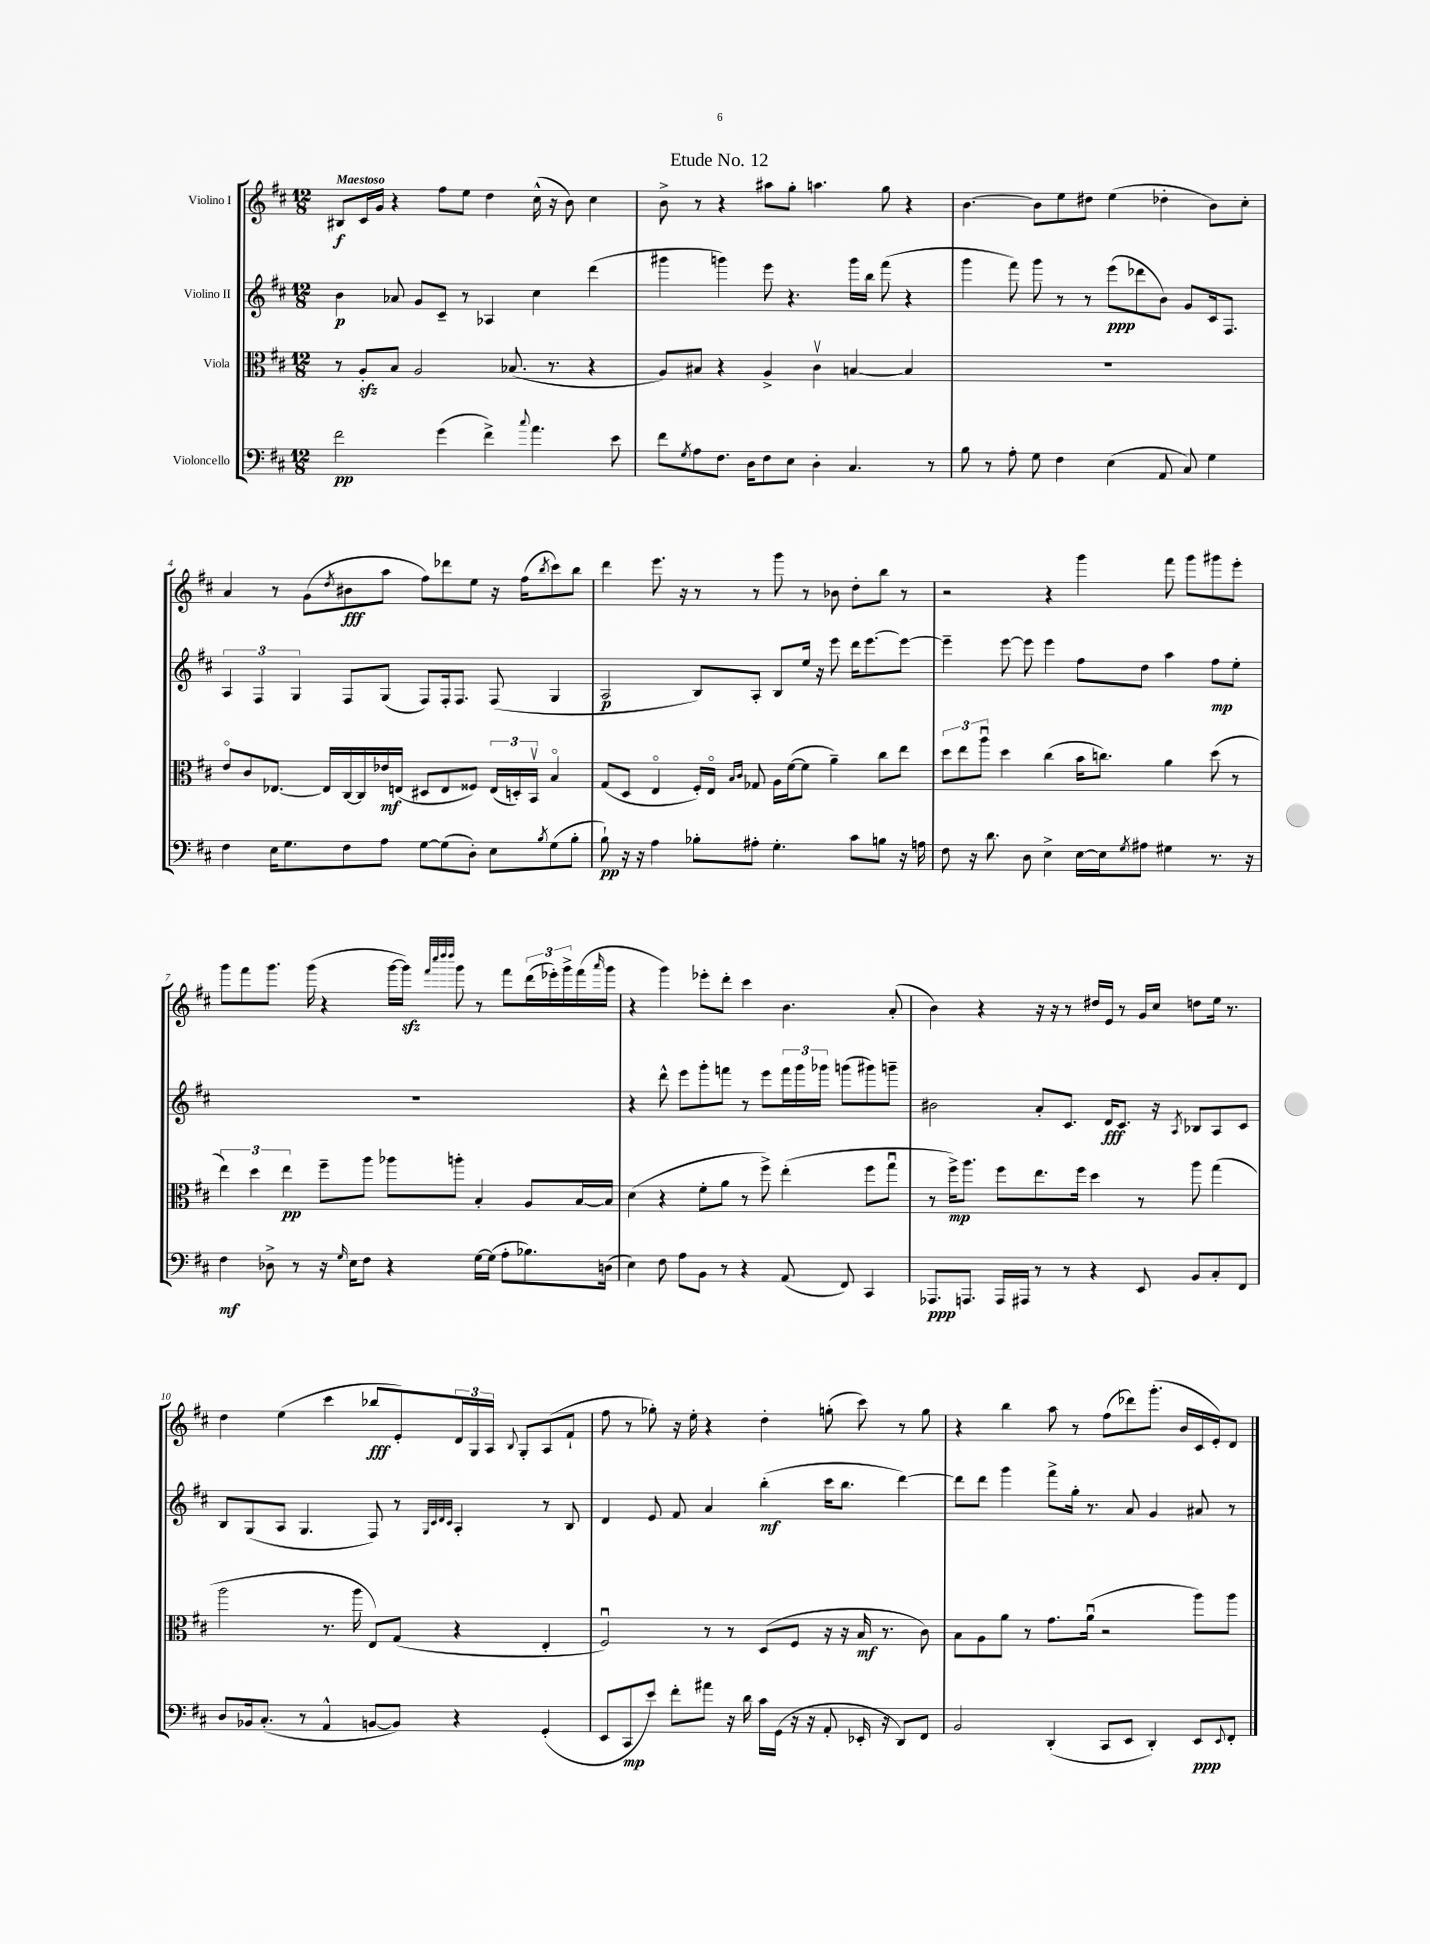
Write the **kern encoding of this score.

**kern	**dynam	**kern	**dynam	**kern	**dynam	**kern	**dynam
*part4	*part4	*part3	*part3	*part2	*part2	*part1	*part1
*staff4	*staff4	*staff3	*staff3	*staff2	*staff2	*staff1	*staff1
*I"Violoncello	*	*I"Viola	*	*I"Violino II	*	*I"Violino I	*
*clefF4	*	*clefC3	*	*clefG2	*	*clefG2	*
*k[f#c#]	*	*k[f#c#]	*	*k[f#c#]	*	*k[f#c#]	*
*M12/8	*	*M12/8	*	*M12/8	*	*M12/8	*
=1	=1	=1	=1	=1	=1	=1	=1
!	!	!	!	!	!	!LO:TX:a:B:t=Maestoso	!
2f#\	pp	8r	.	4b\	p	8B#X/L	f
.	.	8Azz'/L	.	.	.	16c#/L	.
.	.	.	.	.	.	16g/JJ	.
.	.	8B/J	.	8a-X/	.	4r	.
.	.	2A/	.	8g/L	.	.	.
(4g\	.	.	.	8c#~/J	.	8ff#\L	.
.	.	.	.	8r	.	8ee\J	.
4f#^\)	.	.	.	4A-X/	.	4dd\	.
.	.	(8.B-X/	.	.	.	.	.
8qqcc#/	.	.	.	.	.	.	.
4.a\	.	.	.	4cc#\	.	(16cc#^^\	.
.	.	8.r	.	.	.	16r	.
.	.	.	.	.	.	8b\)	.
.	.	4r	.	(4ddd\	.	4cc#\	.
8e\	.	.	.	.	.	.	.
=2	=2	=2	=2	=2	=2	=2	=2
8f#\L	.	8A/L)	.	4ggg#X\	.	8b^\	.
8qG/	.	.	.	.	.	.	.
8A\	.	8B#X/J	.	.	.	8r	.
8.F#\J	.	4r	.	4gggn\)	.	4r	.
16D\KL	.	.	.	.	.	.	.
8F#\	.	4A^/	.	8eee\	.	8aa#X\L	.
8E\J	.	.	.	4.r	.	8gg'\J	.
4D'\	.	4c#v\	.	.	.	4.aan\	.
4.C#/	.	[4Bn/	.	16ggg\LL	.	.	.
.	.	.	.	16bb\JJ	.	.	.
.	.	.	.	(8fff#\	.	8gg\	.
.	.	4B/]	.	4r	.	4r	.
8r	.	.	.	.	.	.	.
=3	=3	=3	=3	=3	=3	=3	=3
8B\	.	1.r	.	4ggg\	.	[4.b\	.
8r	.	.	.	.	.	.	.
8A'\	.	.	.	8fff#\)	.	.	.
8G\	.	.	.	8ggg\	.	8b\L]	.
4F#\	.	.	.	8r	.	8ee\	.
.	.	.	.	8r	.	8dd#X\J	.
(4E\	.	.	.	(8eee\L	ppp	(4ee\	.
.	.	.	.	8ddd-X\	.	.	.
8AA/	.	.	.	8b\J)	.	4dd-X'\	.
8C#/)	.	.	.	8g/L	.	.	.
4G\	.	.	.	16c#/k	.	8b\L)	.
.	.	.	.	8.F#/J	.	.	.
.	.	.	.	.	.	8cc#'\J	.
!!LO:LB:g=z
=4	=4	=4	=4	=4	=4	=4	=4
4F#\	.	8e/L	.	6A/	.	4a/	.
.	.	8c#/	.	.	.	.	.
.	.	.	.	6F#/	.	.	.
16E\KL	.	[8.E-X/J	.	.	.	8r	.
8.G\	.	.	.	.	.	.	.
.	.	.	.	6G/	.	.	.
.	.	.	.	.	.	(8g\L	.
.	.	16E-/LL]	.	.	.	.	.
.	.	.	.	.	.	8qdd/	.
8F#\	.	[16C#/	.	8F#/L	.	8b#X\	fff
.	.	16C#/]	.	.	.	.	.
8A\J	.	16e-X/	mf	(8G/J	.	8aa\J	.
.	.	(16En/JJ	.	.	.	.	.
[8G\L	.	8D#X/L	.	8F#/L)	.	8ff#\L)	.
(8G\]	.	8E/	.	16F#'/k	.	8ddd-X\	.
.	.	.	.	8.F#/J	.	.	.
8D'\J)	.	8F##X/J)	.	.	.	8ee\J	.
8E\L	.	(24E/LL	.	(8F#/	.	16r	.
.	.	24Dn'/)	.	.	.	.	.
.	.	.	.	.	.	(16ff#\KL	.
.	.	24BBv/JJ	.	.	.	.	.
8qB/	.	.	.	.	.	8qbb/	.
(8G\	.	4B/	.	4G/	.	8ccc#\)	.
8B'\J	.	.	.	.	.	8bb\J	.
=5	=5	=5	=5	=5	=5	=5	=5
8B`\)	pp	(8G/L	.	2A/	p	4ddd\	.
16r	.	8D/J	.	.	.	.	.
16r	.	.	.	.	.	.	.
4A\	.	4E/	.	.	.	8.eee\	.
.	.	.	.	.	.	16r	.
8B-X'\L	.	16F#'/LL)	.	8B/L)	.	8r	.
.	.	16E/JJ	.	.	.	.	.
.	.	16qqB/LL	.	.	.	.	.
.	.	16qqc#/JJ	.	.	.	.	.
8A#X'\J	.	8G-X/	.	8A'/J	.	8r	.
4.G'\	.	16A\LL	.	8B/L	.	8ggg\	.
.	.	([16f#\J	.	.	.	.	.
.	.	8f#\J]	.	16ee/Jk	.	8r	.
.	.	.	.	16r	.	.	.
.	.	4a~\)	.	8eee\	.	8b-X\	.
8c#\L	.	.	.	16ddd\KL	.	8dd'\L	.
.	.	.	.	[8.eee\	.	.	.
8Bn\J	.	8cc#\L	.	.	.	8bb\J	.
16r	.	8ee\J	.	8eee\J_	.	8r	.
16An\	.	.	.	.	.	.	.
=6	=6	=6	=6	=6	=6	=6	=6
8F#\	.	12dd\L	.	4eee~\]	.	2r	.
.	.	12ee\	.	.	.	.	.
16r	.	.	.	.	.	.	.
.	.	12aau\J	.	.	.	.	.
8.d\	.	.	.	.	.	.	.
.	.	4dd\	.	[8eee\	.	.	.
8D\	.	.	.	8eee\]	.	.	.
4E^\	.	(4cc#\	.	4eee\	.	4r	.
[16E\LL	.	16b\KL	.	8ff#\L	.	4ggg\	.
16E\J]	.	8.ccn\J)	.	.	.	.	.
8qG/	.	.	.	.	.	.	.
8A#X\J	.	.	.	8dd\J	.	.	.
4G#X\	.	4a\	.	4aa\	.	8fff#\	.
.	.	.	.	.	.	8ggg\L	.
8.r	.	(8dd\	.	8ff#\L	mp	8ggg#X\	.
.	.	8r	.	8ee'\J	.	8eee'\J	.
16r	.	.	.	.	.	.	.
!!LO:LB:g=z
=7	=7	=7	=7	=7	=7	=7	=7
4F#\	mf	6ee\)	.	1.r	.	8ggg\L	.
.	.	.	.	.	.	8fff#\	.
.	.	6dd\	.	.	.	.	.
8D-X^\	.	.	.	.	.	8.ggg\J	.
.	.	6ee\	pp	.	.	.	.
8r	.	.	.	.	.	.	.
.	.	.	.	.	.	(16ggg\	.
16r	.	8ff#~\L	.	.	.	4r	.
16qqG/	.	.	.	.	.	.	.
16E\KL	.	.	.	.	.	.	.
8F#\J	.	8aa\J	.	.	.	.	.
4r	.	8aa-X\L	.	.	.	[16ggg\LL	.
.	.	.	.	.	.	16gggzz\JJ])	.
.	.	.	.	.	.	32qqfff#/LLL	.
.	.	.	.	.	.	32qqcccc#/	.
.	.	.	.	.	.	32qqdddd/	.
.	.	.	.	.	.	32qqdddd/JJJ	.
.	.	8aan'\J	.	.	.	8ggg\	.
[16G\LL	.	4B'/	.	.	.	8r	.
(16G\JJ]	.	.	.	.	.	.	.
8A'\L	.	.	.	.	.	8fff#\L	.
8.B-X\)	.	8A/L	.	.	.	(24ddd\L	.
.	.	.	.	.	.	24eee-X'\)	.
.	.	.	.	.	.	24ggg^\	.
.	.	[16B/L	.	.	.	(16fff#\	.
.	.	.	.	.	.	16qqaaa/	.
(16Dn\Jk	.	16B/JJ]	.	.	.	16ggg\JJ	.
=8	=8	=8	=8	=8	=8	=8	=8
4E\)	.	(4d\	.	4r	.	4r	.
8F#\	.	4r	.	8ddd^^\	.	4ggg\)	.
8A\L	.	.	.	8eee\L	.	.	.
8BB\J	.	8f#'\L	.	8ggg'\	.	8eee-X'\L	.
8r	.	8a\J	.	8fffn\J	.	8ddd'\J	.
4r	.	8r	.	8r	.	4ccc#\	.
.	.	8ff#^\)	.	8eee\L	.	.	.
(8AA/	.	(4ee'\	.	24fff\L	.	4.b\	.
.	.	.	.	24ggg\	.	.	.
.	.	.	.	24ggg-X\JJ	.	.	.
8FF#/)	.	.	.	(8gggn\L	.	.	.
4CC#/	.	8ff#\L	.	8ggg#X\)	.	.	.
.	.	8ggu\J	.	8gggn~\J	.	(8a'/	.
=9	=9	=9	=9	=9	=9	=9	=9
8.AAA-X/L	ppp	8r	.	2b#X\	.	4b\)	.
.	.	16ff#^\KL)	mp	.	.	.	.
8.AAAn/J	.	8.aa\J	.	.	.	.	.
.	.	.	.	.	.	4r	.
16AAA/LL	.	8ff#\L	.	.	.	.	.
16AAA#X/JJ	.	.	.	.	.	.	.
8r	.	8.ee\	.	8a'/L	.	16r	.
.	.	.	.	.	.	16r	.
8r	.	.	.	8.c#/J	.	8r	.
.	.	16ff#\Jk	.	.	.	.	.
4r	.	4dd\	.	.	.	16dd#X/LL	.
.	.	.	.	16d/KL	fff	16e/JJ	.
.	.	.	.	8.c#/J	.	8r	.
8EE/	.	8r	.	.	.	16g/LL	.
.	.	.	.	16r	.	16cc#/JJ	.
.	.	.	.	8qA/	.	.	.
8BB/L	.	8aa\	.	8B-X/L	.	8ddn\L	.
8C#'/	.	(4gg\	.	8A/	.	16ee\Jk	.
.	.	.	.	.	.	8.r	.
8FF#/J	.	.	.	8c#/J	.	.	.
!!LO:LB:g=z
=10	=10	=10	=10	=10	=10	=10	=10
8D/L	.	2aa\	.	8B/L	.	4dd\	.
16BB-X/k	.	.	.	(8G/	.	.	.
(8.C#'/J	.	.	.	.	.	.	.
.	.	.	.	8A/J	.	(4ee\	.
8r	.	.	.	4.G/	.	.	.
4AA^^/	.	8.r	.	.	.	4ccc#\	.
.	.	16aa\	.	.	.	.	.
[8BBn/L	.	8E/L)	.	8F#/)	.	8bb-X/L	fff
8BB/J])	.	(8G/J	.	8r	.	8e'/)	.
.	.	.	.	32qqG/LLL	.	.	.
.	.	.	.	32qqc#/	.	.	.
.	.	.	.	32qqd/	.	.	.
.	.	.	.	32qqc#/JJJ	.	.	.
4r	.	4r	.	4A'/	.	24d/L	.
.	.	.	.	.	.	24G/	.
.	.	.	.	.	.	24A/JJ	.
.	.	.	.	.	.	8qqB/	.
.	.	.	.	.	.	8G'/L	.
(4GG'/	.	4E'/	.	8r	.	(8A/	.
.	.	.	.	8B/	.	8f#`/J	.
=11	=11	=11	=11	=11	=11	=11	=11
8EE/L	.	2F#u/)	.	4d/	.	8ff#\	.
8CC#/	mp	.	.	.	.	8r	.
8e/J)	.	.	.	8e/	.	8gg-X'\)	.
8f#'\L	.	.	.	8f#/	.	16r	.
.	.	.	.	.	.	16ee'\	.
8a#X\J	.	8r	.	4a/	.	4r	.
16r	.	8r	.	.	.	.	.
16d\	.	.	.	.	.	.	.
16c#\LL	.	(8D/L	.	(4bb'\	mf	4dd'\	.
(16GG\JJ	.	.	.	.	.	.	.
16r	.	8F#/J	.	.	.	.	.
16r	.	.	.	.	.	.	.
8AA'/	.	16r	.	16ccc#\KL	.	(8ggn'\	.
.	.	16r	.	8.bb\J	.	.	.
16EE-X'/	.	16B/	mf	.	.	8ccc#\)	.
16r	.	8.r	.	.	.	.	.
8DD/L)	.	.	.	[4ddd\)	.	8r	.
8FF#/J	.	8c#\)	.	.	.	8gg\	.
=12	=12	=12	=12	=12	=12	=12	=12
2BB/	.	8B\L	.	8ddd\L]	.	4r	.
.	.	8A\	.	8ddd\J	.	.	.
.	.	8a\J	.	4ggg\	.	4bb\	.
.	.	8r	.	.	.	.	.
(4DD'/	.	8.g\L	.	8fff#^\L	.	8aa\	.
.	.	.	.	16gg'\Jk	.	8r	.
.	.	(16au\Jk	.	8.r	.	.	.
8CC#/L	.	2r	.	.	.	(8ff#\L	.
8EE/J	.	.	.	8a/	.	8ddd-X\)	.
4DD'/)	.	.	.	4g/	.	(8.ggg'\J	.
.	.	.	.	.	.	16b/LL	.
8EE/L	ppp	8aa\L)	.	8a#X/	.	16c#/	.
.	.	.	.	.	.	16e'/J)	.
8qqEE/	.	.	.	.	.	.	.
8FF#'/J	.	8aa\J	.	8r	.	8d/J	.
==	==	==	==	==	==	==	==
*-	*-	*-	*-	*-	*-	*-	*-
